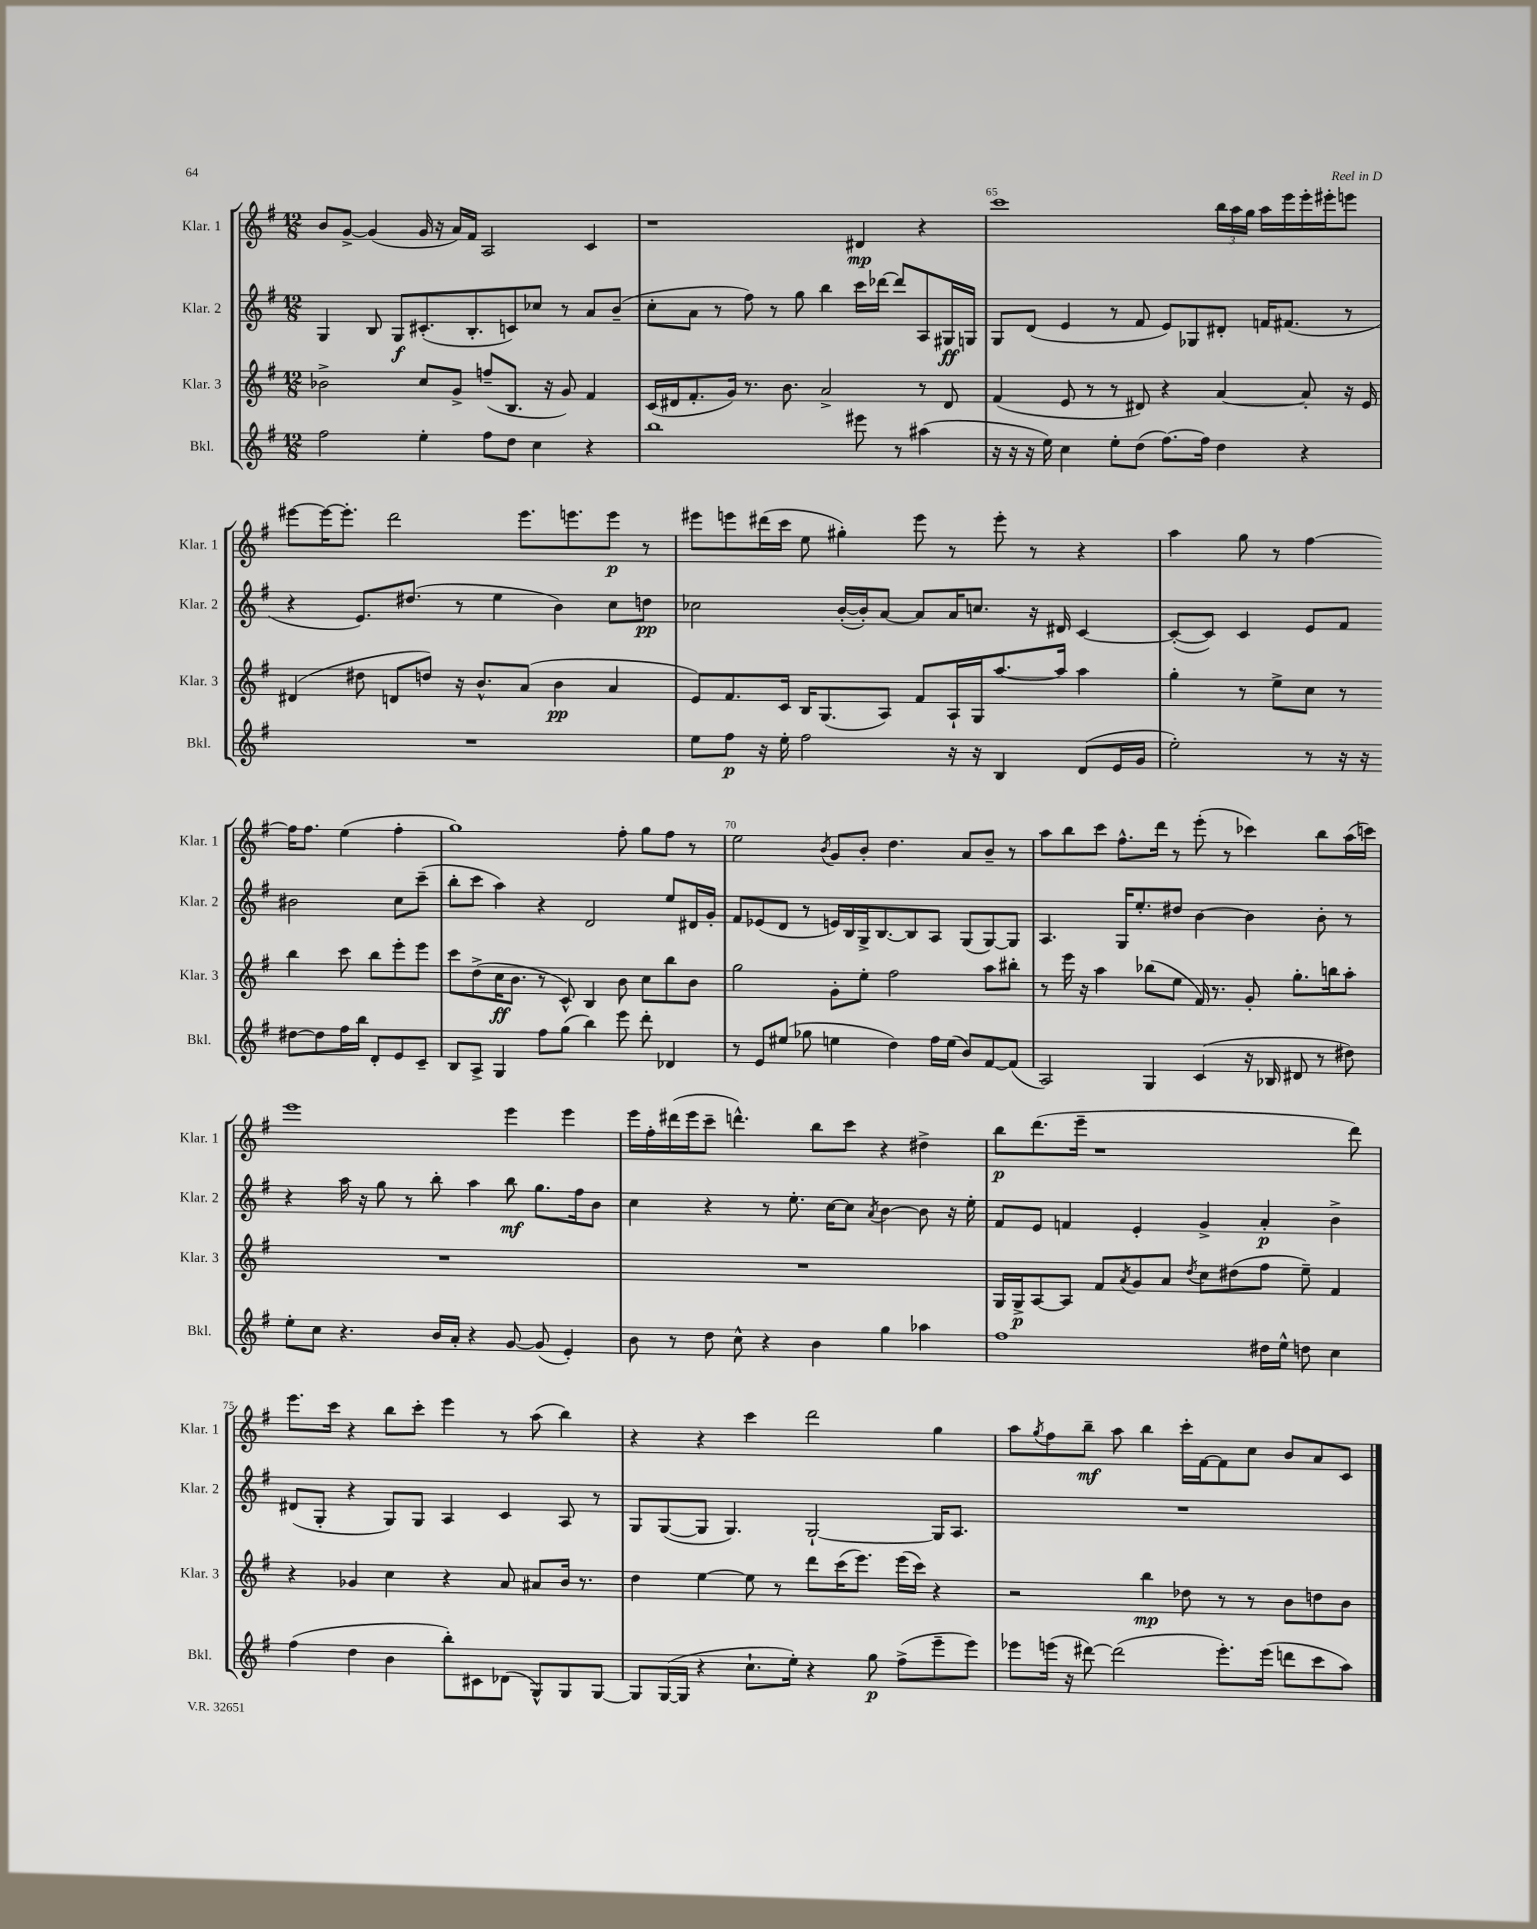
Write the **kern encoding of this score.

**kern	**dynam	**kern	**dynam	**kern	**dynam	**kern	**dynam
*part4	*part4	*part3	*part3	*part2	*part2	*part1	*part1
*staff4	*staff4	*staff3	*staff3	*staff2	*staff2	*staff1	*staff1
*I"Bkl.	*	*I"Klar. 3	*	*I"Klar. 2	*	*I"Klar. 1	*
*I'Bkl.	*	*I'Klar. 3	*	*I'Klar. 2	*	*I'Klar. 1	*
*clefG2	*	*clefG2	*	*clefG2	*	*clefG2	*
*k[f#]	*	*k[f#]	*	*k[f#]	*	*k[f#]	*
*M12/8	*	*M12/8	*	*M12/8	*	*M12/8	*
=63	=63	=63	=63	=63	=63	=63	=63
2ff#\	.	2b-X^\	.	4G/	.	8b/L	.
.	.	.	.	.	.	[8g^/J	.
.	.	.	.	8B/	.	(4g/]	.
.	.	.	.	8G/L	f	.	.
4ee'\	.	8cc/L	.	(8.c#X'/	.	16g/	.
.	.	.	.	.	.	16r	.
.	.	8g^/J	.	.	.	16a/LL)	.
.	.	.	.	8.B'/	.	16f#/JJ	.
8ff#\L	.	(8ffn~/L	.	.	.	2A/	.
8dd\J	.	8.B/J	.	8cn/)	.	.	.
4cc\	.	.	.	8cc-X/J	.	.	.
.	.	16r	.	.	.	.	.
.	.	8g/)	.	8r	.	.	.
4r	.	4f#/	.	8a/L	.	4c/	.
.	.	.	.	(8b~/J	.	.	.
=64	=64	=64	=64	=64	=64	=64	=64
1bb	.	(16c/LL	.	8cc'\L	.	1r	.
.	.	16d#X/J	.	.	.	.	.
.	.	8.f#'/	.	8a\J	.	.	.
.	.	.	.	8r	.	.	.
.	.	16g/Jk)	.	.	.	.	.
.	.	8.r	.	8ff#\)	.	.	.
.	.	.	.	8r	.	.	.
.	.	8.b\	.	.	.	.	.
.	.	.	.	8gg\	.	.	.
.	.	2a^/	.	4bb\	.	.	.
8eee#X\	.	.	.	16ccc\LL	.	4d#X/	mp
.	.	.	.	[16ddd-X\JJ	.	.	.
8r	.	.	.	8ddd-/L]	.	.	.
(4aa#X\	.	8r	.	8A/	.	4r	.
.	.	8d#/	.	16G#X/L	ff	.	.
.	.	.	.	16Gn/JJ	.	.	.
=65	=65	=65	=65	=65	=65	=65	=65
16r	.	(4f#/	.	8G/L	.	1ccc	.
16r	.	.	.	.	.	.	.
16r	.	.	.	(8d/J	.	.	.
16ee\)	.	.	.	.	.	.	.
4cc\	.	8e/	.	4e/	.	.	.
.	.	8r	.	.	.	.	.
8ee'\L	.	8r	.	8r	.	.	.
(8dd\J	.	8d#X/)	.	8f#/	.	.	.
[8.ff#\L)	.	4r	.	8e/L)	.	.	.
.	.	.	.	8G-X/	.	.	.
16ff#\Jk]	.	.	.	.	.	.	.
4dd\	.	[4a/	.	8d#X'/J	.	24bb\LL	.
.	.	.	.	.	.	24aa\	.
.	.	.	.	.	.	24gg\JJ	.
.	.	.	.	16fn/KL	.	16aa\LL	.
.	.	.	.	(8.f#X/J	.	16eee\	.
4r	.	8a'/]	.	.	.	16eee'\	.
.	.	.	.	.	.	16eee#X'\J	.
.	.	16r	.	8r	.	8eeen\J	.
.	.	16e/	.	.	.	.	.
!!LO:LB:g=z
=66	=66	=66	=66	=66	=66	=66	=66
1.r	.	(4d#X/	.	4r	.	[8eee#X\L	.
.	.	.	.	.	.	16eee#\K_	.
.	.	.	.	.	.	8.eee#'\J]	.
.	.	8dd#X\	.	8.e/L)	.	.	.
.	.	8dn/L	.	.	.	2ddd\	.
.	.	.	.	(8.dd#X/J	.	.	.
.	.	8ddn/J)	.	.	.	.	.
.	.	16r	.	8r	.	.	.
.	.	8.b^^/L	.	.	.	.	.
.	.	.	.	4ee\	.	.	.
.	.	(8a/J	.	.	.	8.eee#\L	.
.	.	4b\	pp	4b\)	.	.	.
.	.	.	.	.	.	8.eeen\	.
.	.	4a/	.	8cc\L	.	8eee\J	p
.	.	.	.	8ddn\J	pp	8r	.
=67	=67	=67	=67	=67	=67	=67	=67
8ee\L	.	8e/L)	.	2cc-X\	.	8eee#X\L	.
8ff#\J	p	8.f#/	.	.	.	8eeen\	.
16r	.	.	.	.	.	(16ddd#X\L	.
16ee'\	.	16c/Jk	.	.	.	16ccc\JJ	.
2ff#\	.	16B/KL	.	.	.	8ee\	.
.	.	(8.G/	.	.	.	.	.
.	.	.	.	([16b'/LL	.	4gg#X'\)	.
.	.	.	.	16b'/J])	.	.	.
.	.	8A/J)	.	[8a/J	.	.	.
.	.	8f#/L	.	8a/L]	.	8eee\	.
16r	.	16A`/L	.	16a/K	.	8r	.
16r	.	16G/J	.	8.ccn/J	.	.	.
4B/	.	[8.aa/	.	.	.	8eee'\	.
.	.	.	.	16r	.	8r	.
.	.	16aa/Jk]	.	16d#X/	.	.	.
(8d/L	.	4aa\	.	[4c/	.	4r	.
16e/L	.	.	.	.	.	.	.
16g/JJ	.	.	.	.	.	.	.
=68	=68	=68	=68	=68	=68	=68	=68
2ee'\)	.	4gg'\	.	(8c'/L_	.	4aa\	.
.	.	.	.	8c/J])	.	.	.
.	.	8r	.	4c/	.	8gg\	.
.	.	8ee^\L	.	.	.	8r	.
8r	.	8cc\J	.	8e/L	.	[4ff#\	.
16r	.	8r	.	8f#/J	.	.	.
16r	.	.	.	.	.	.	.
[8dd#X\L	.	4bb\	.	2b#X\	.	16ff#\KL]	.
.	.	.	.	.	.	8.ff#\J	.
8dd#\]	.	.	.	.	.	.	.
16ff#\L	.	8ccc\	.	.	.	(4ee\	.
16bb\JJ	.	.	.	.	.	.	.
8d'/L	.	8bb\L	.	.	.	.	.
8e/	.	8eee'\	.	8cc\L	.	4ff#'\	.
8c~/J	.	8eee\J	.	(8ccc~\J	.	.	.
!!LO:LB:g=z
=69	=69	=69	=69	=69	=69	=69	=69
8B/L	.	8ccc\L	.	8bb'\L	.	1gg)	.
8A^/J	.	(8dd^\	.	8ccc\J	.	.	.
4G/	.	16cc\K	ff	4aa\)	.	.	.
.	.	8.b\J	.	.	.	.	.
8ff#\L	.	8r	.	4r	.	.	.
(8gg\J	.	8c^^/)	.	.	.	.	.
4bb\)	.	4B/	.	2d/	.	.	.
8eee\	.	8b\	.	.	.	8ff#'\	.
8ddd'\	.	8cc\L	.	.	.	8gg\L	.
4d-X/	.	8bb\	.	8ee/L	.	8ff#\J	.
.	.	8b\J	.	16d#X/L	.	8r	.
.	.	.	.	16g'/JJ	.	.	.
=70	=70	=70	=70	=70	=70	=70	=70
8r	.	2gg\	.	8f#/L	.	2ee\	.
8e/L	.	.	.	(8e-X/	.	.	.
(8ee#X/J	.	.	.	8d/J	.	.	.
8gg-X\	.	.	.	8r	.	.	.
.	.	.	.	.	.	8qb/	.
4een\	.	8g'\L	.	16en/LL)	.	8g/L	.
.	.	.	.	16B/	.	.	.
.	.	8ee'\J	.	16G^/J	.	8b'/J	.
.	.	.	.	[8.B/	.	.	.
4dd\)	.	2ff#\	.	.	.	4.dd\	.
.	.	.	.	8B/]	.	.	.
16ff#\LL	.	.	.	8A/J	.	.	.
(16ee\JJ	.	.	.	.	.	.	.
8b/L)	.	.	.	(8G/L	.	8a/L	.
[8f#/	.	8aa\L	.	[8G/)	.	8b~/J	.
(8f#/J]	.	8bb#X'\J	.	8G/J]	.	8r	.
=71	=71	=71	=71	=71	=71	=71	=71
2A/)	.	8r	.	4.A/	.	8aa\L	.
.	.	16eee\	.	.	.	8bb\	.
.	.	16r	.	.	.	.	.
.	.	4aa\	.	.	.	8ccc\J	.
.	.	.	.	16G/KL	.	8.ff#^^\L	.
.	.	.	.	8.ee'/	.	.	.
4G/	.	(8bb-X\L	.	.	.	.	.
.	.	.	.	.	.	16ddd\Jk	.
.	.	8ee\J	.	8dd#X/J	.	8r	.
(4c/	.	16f#/)	.	[4b\	.	(8eee'\	.
.	.	8.r	.	.	.	.	.
.	.	.	.	.	.	8r	.
16r	.	8g'/	.	4b\]	.	4ccc-X\)	.
16B-X/	.	.	.	.	.	.	.
8d#X/	.	8.gg'\L	.	.	.	.	.
8r	.	.	.	8b'\	.	8bb\L	.
.	.	16bbn\k	.	.	.	.	.
8dd#X\)	.	8aa'\J	.	8r	.	(16aa\L	.
.	.	.	.	.	.	16cccn\JJ)	.
!!LO:LB:g=z
=72	=72	=72	=72	=72	=72	=72	=72
8ee'\L	.	1.r	.	4r	.	1eee	.
8cc\J	.	.	.	.	.	.	.
4.r	.	.	.	16aa\	.	.	.
.	.	.	.	16r	.	.	.
.	.	.	.	8gg\	.	.	.
.	.	.	.	8r	.	.	.
16b/LL	.	.	.	8bb'\	.	.	.
16a'/JJ	.	.	.	.	.	.	.
4r	.	.	.	4aa\	.	.	.
[8g/	.	.	.	8bb\	mf	4eee\	.
(8g/]	.	.	.	8.gg\L	.	.	.
4e'/)	.	.	.	.	.	4eee\	.
.	.	.	.	16ff#\k	.	.	.
.	.	.	.	8b\J	.	.	.
=73	=73	=73	=73	=73	=73	=73	=73
8b\	.	1.r	.	4cc\	.	16eee\LL	.
.	.	.	.	.	.	16ff#'\	.
8r	.	.	.	.	.	(16ddd#X\	.
.	.	.	.	.	.	16eee\J	.
8dd\	.	.	.	4r	.	8ccc~\J	.
8cc^^\	.	.	.	.	.	4.dddn^^\)	.
4r	.	.	.	8r	.	.	.
.	.	.	.	8.ee'\	.	.	.
4b\	.	.	.	.	.	8bb\L	.
.	.	.	.	[16cc\KL	.	.	.
.	.	.	.	8cc\J]	.	8ccc\J	.
.	.	.	.	8qa/	.	.	.
4gg\	.	.	.	[4b\	.	4r	.
4aa-X\	.	.	.	8b\]	.	4dd#X^\	.
.	.	.	.	16r	.	.	.
.	.	.	.	16ee'\	.	.	.
=74	=74	=74	=74	=74	=74	=74	=74
1ff#	.	16G/LL	.	8f#/L	.	8bb\L	p
.	.	16G^/J	p	.	.	.	.
.	.	[8A/	.	8e/J	.	(8.ddd\	.
.	.	8A/J]	.	4fn/	.	.	.
.	.	.	.	.	.	16eee~\Jk	.
.	.	8f#/L	.	.	.	1r	.
.	.	8qa/	.	.	.	.	.
.	.	8g/	.	4e'/	.	.	.
.	.	8a/J	.	.	.	.	.
.	.	8qdd/	.	.	.	.	.
.	.	8cc\L	.	4g^/	.	.	.
.	.	(8dd#X\	.	.	.	.	.
16dd#X\LL	.	8ff#\J	.	4a'/	p	.	.
16ee^^\JJ	.	.	.	.	.	.	.
8ddn\	.	8ee~\)	.	.	.	.	.
4cc\	.	4f#/	.	4b^\	.	.	.
.	.	.	.	.	.	8ddd\)	.
!!LO:LB:g=z
=75	=75	=75	=75	=75	=75	=75	=75
(4ff#\	.	4r	.	(8d#X/L	.	8.eee\L	.
.	.	.	.	8G'/J	.	.	.
.	.	.	.	.	.	16ccc\Jk	.
4dd\	.	4g-X/	.	4r	.	4r	.
4b\	.	4cc\	.	8G/L)	.	8bb\L	.
.	.	.	.	8G/J	.	8ccc'\J	.
8bb'\L)	.	4r	.	4A/	.	4eee\	.
8c#X\	.	.	.	.	.	.	.
(8d-X\J	.	8a/	.	4c/	.	8r	.
8G^^/L)	.	8a#X/L	.	.	.	(8aa\	.
8G/	.	16b/Jk	.	8A/	.	4bb\)	.
.	.	8.r	.	.	.	.	.
[8G/J	.	.	.	8r	.	.	.
=76	=76	=76	=76	=76	=76	=76	=76
8G/L]	.	4dd\	.	8G/L	.	4r	.
([16G/L	.	.	.	([8G/	.	.	.
16G/JJ]	.	.	.	.	.	.	.
4r	.	[4ee\	.	8G/J]	.	4r	.
.	.	.	.	4.G/)	.	.	.
8.cc`\L	.	8ee\]	.	.	.	4ccc\	.
.	.	8r	.	.	.	.	.
16ee'\Jk)	.	.	.	.	.	.	.
4r	.	8ddd\L	.	[2G`/	.	2ddd\	.
.	.	(16ccc\K	.	.	.	.	.
.	.	8.eee\J)	.	.	.	.	.
8gg\	p	.	.	.	.	.	.
(8ff#^\L	.	(16eee\LL	.	.	.	.	.
.	.	16ccc\JJ)	.	.	.	.	.
8eee~\	.	4r	.	16G/KL]	.	4gg\	.
.	.	.	.	8.A/J	.	.	.
8eee\J)	.	.	.	.	.	.	.
=77	=77	=77	=77	=77	=77	=77	=77
8eee-X\L	.	2r	.	1.r	.	8aa\L	.
.	.	.	.	.	.	8qgg/	.
(16eeen\Jk	.	.	.	.	.	8ff#\	.
16r	.	.	.	.	.	.	.
[8ddd#X\)	.	.	.	.	.	8bb~\J	mf
(2ddd#\]	.	.	.	.	.	8aa\	.
.	.	4bb\	mp	.	.	4bb\	.
.	.	8dd-X\	.	.	.	16ccc'\LL	.
.	.	.	.	.	.	[16f#\J	.
8.eee'\L)	.	8r	.	.	.	8f#\]	.
.	.	8r	.	.	.	8cc\J	.
(16eee\Jk	.	.	.	.	.	.	.
8dddn\L	.	8b\L	.	.	.	8b/L	.
8ccc\	.	8ddn\	.	.	.	8a/	.
8aa\J)	.	8b\J	.	.	.	8c/J	.
==	==	==	==	==	==	==	==
*-	*-	*-	*-	*-	*-	*-	*-
